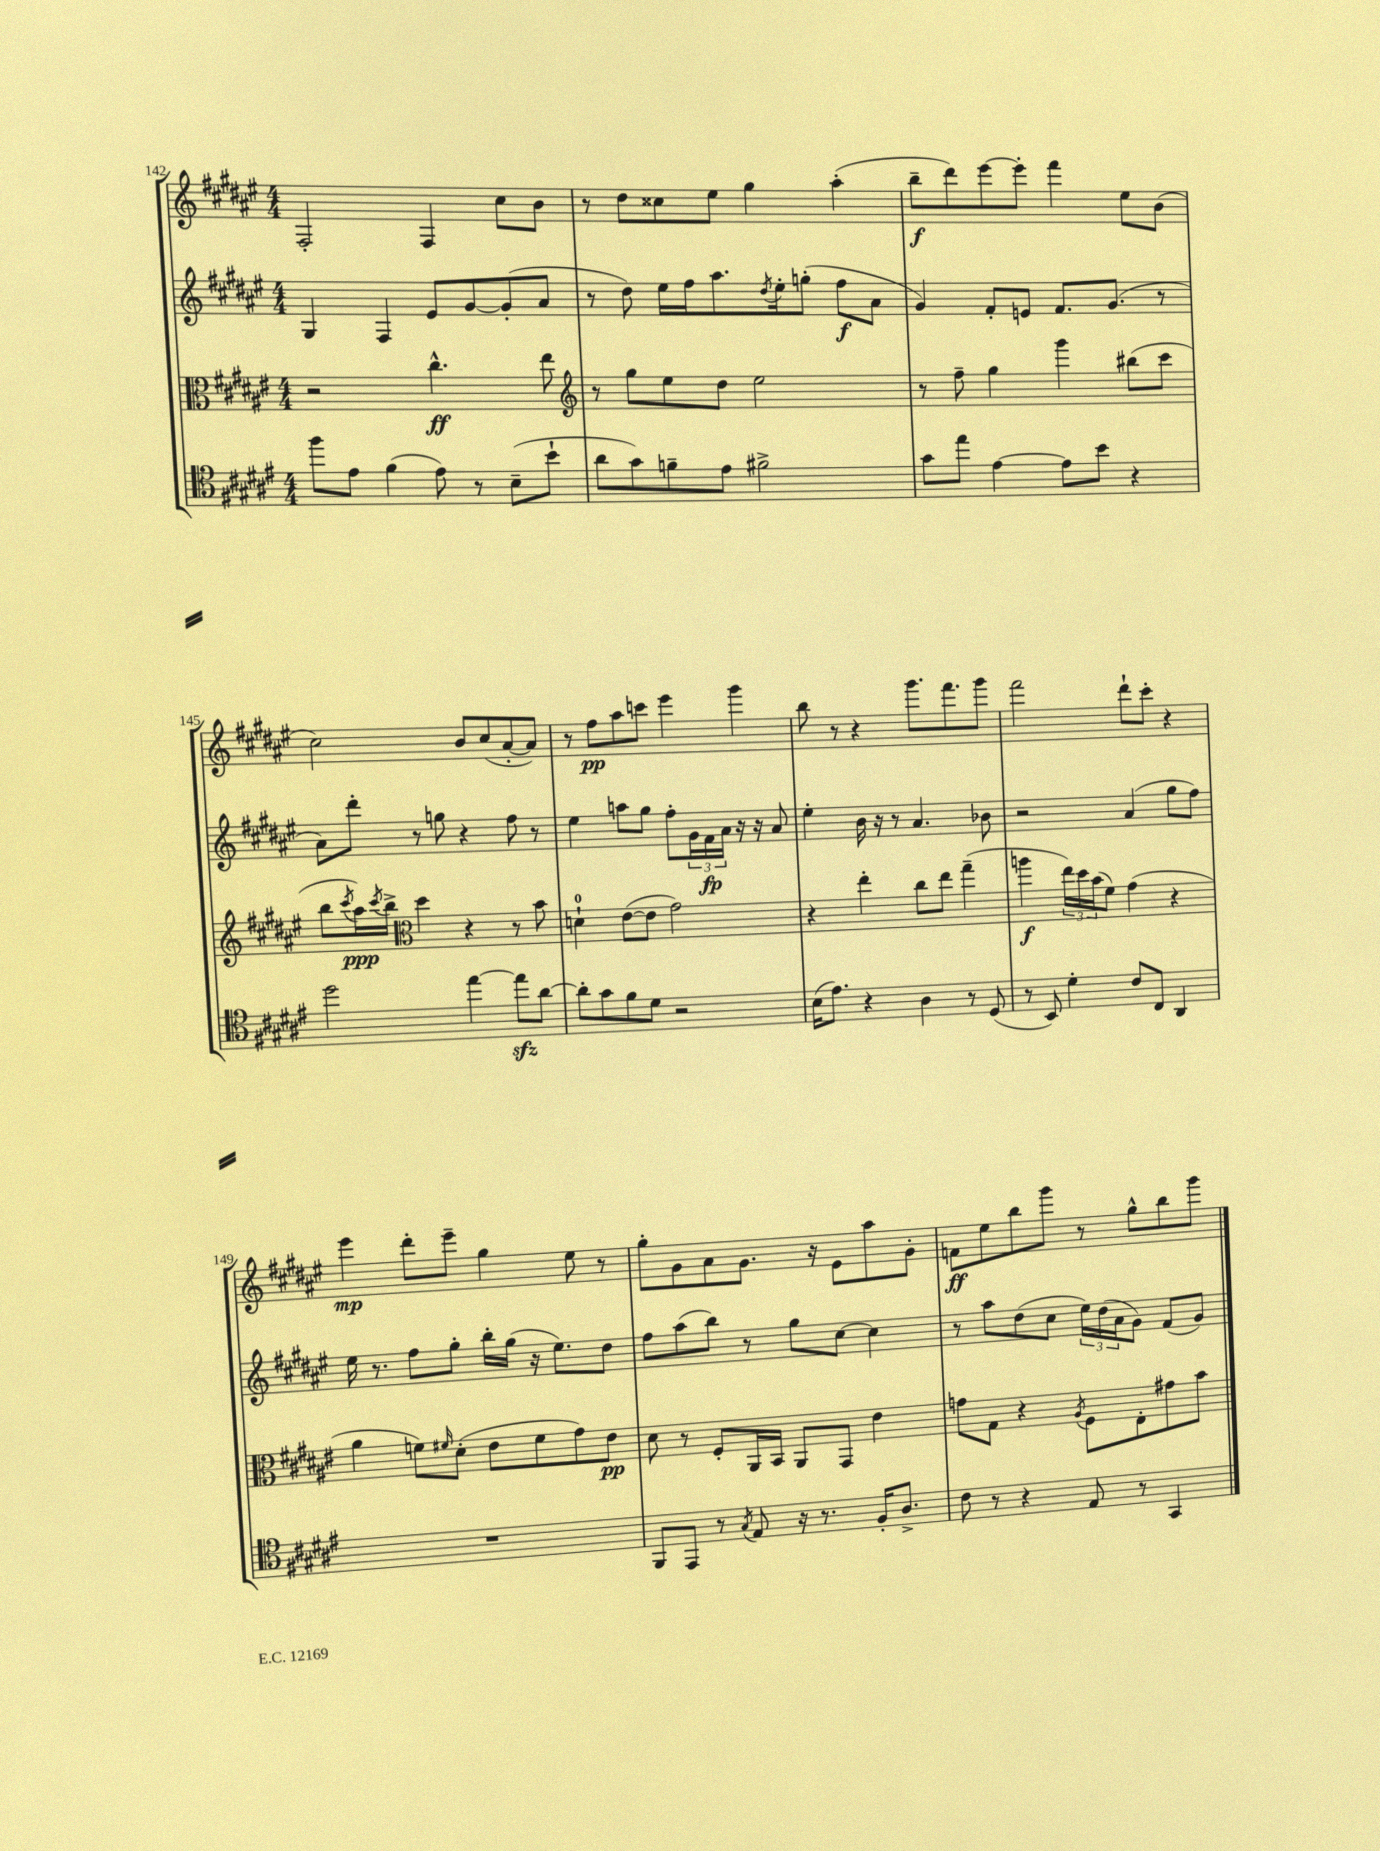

**kern	**kern	**dynam	**kern	**dynam	**kern	**dynam
*part4	*part3	*part3	*part2	*part2	*part1	*part1
*staff4	*staff3	*staff3	*staff2	*staff2	*staff1	*staff1
*clefC4	*clefC3	*	*clefG2	*	*clefG2	*
*k[f#c#g#d#a#e#]	*k[f#c#g#d#a#e#]	*	*k[f#c#g#d#a#e#]	*	*k[f#c#g#d#a#e#]	*
*M4/4	*M4/4	*	*M4/4	*	*M4/4	*
=142	=142	=142	=142	=142	=142	=142
8ff#\L	2r	.	4G#/	.	2F#'/	.
8e#\J	.	.	.	.	.	.
(4f#\	.	.	4F#/	.	.	.
8e#\)	4.cc#^^\	ff	8e#/L	.	4F#/	.
8r	.	.	[8g#/	.	.	.
(8B~\L	.	.	(8g#'/]	.	8cc#\L	.
8b`\J	8ee#\	.	8a#/J	.	8b\J	.
=143	=143	=143	=143	=143	=143	=143
*	*clefG2	*	*	*	*	*
8a#\L	8r	.	8r	.	8r	.
8g#\)	8gg#\L	.	8dd#\)	.	8dd#\L	.
8fn~\	8ee#\	.	16ee#\LL	.	8cc##X\	.
.	.	.	16ff#\J	.	.	.
8e#\J	8dd#\J	.	8.aa#\	.	8ee#\J	.
2f#X^\	2ee#\	.	.	.	4gg#\	.
.	.	.	8qdd#/	.	.	.
.	.	.	16ee#'\k	.	.	.
.	.	.	(8ggn'\J	.	.	.
.	.	.	8ff#\L	f	(4aa#'\	.
.	.	.	8a#\J	.	.	.
=144	=144	=144	=144	=144	=144	=144
8g#\L	8r	.	4g#/)	.	8bb~\L	f
8ee#\J	8ff#~\	.	.	.	8ddd#\)	.
[4e#\	4gg#\	.	8f#'/L	.	[8eee#\	.
.	.	.	8en/J	.	8eee#'\J]	.
8e#\L]	4ggg#\	.	8.f#/L	.	4fff#\	.
8b\J	.	.	.	.	.	.
.	.	.	(8.g#/J	.	.	.
4r	(8bb#X\L	.	.	.	8ee#\L	.
.	8ccc#\J	.	8r	.	(8b\J	.
!!LO:LB:g=z
=145	=145	=145	=145	=145	=145	=145
2dd#\	8bb\L	.	8a#\L)	.	2cc#\)	.
.	8qccc#/	.	.	.	.	.
.	16aa#\L)	ppp	8ddd#'\J	.	.	.
.	8qccc#/	.	.	.	.	.
.	16bb^\JJ	.	.	.	.	.
*	*clefC3	*	*	*	*	*
.	4dd#\	.	8r	.	.	.
.	.	.	8ggn\	.	.	.
[4ee#\	4r	.	4r	.	8b/L	.
.	.	.	.	.	(8cc#/	.
8ee#zz\L]	8r	.	8ff#\	.	[8a#'/	.
[8a#\J	8b\	.	8r	.	8a#/J])	.
=146	=146	=146	=146	=146	=146	=146
8a#'\L]	4dn`\	.	4ee#\	.	8r	.
8g#\	.	.	.	.	8ff#\L	pp
8f#\	([8e#\L	.	8aan\L	.	8aa#\	.
8d#\J	8e#\J]	.	8gg#\J	.	8cccn\J	.
2r	2g#\)	.	8ff#'\L	.	4eee#\	.
.	.	.	24g#\L	.	.	.
.	.	.	24f#\	fp	.	.
.	.	.	24a#\JJ	.	.	.
.	.	.	16r	.	4ggg#\	.
.	.	.	16r	.	.	.
.	.	.	8a#/	.	.	.
=147	=147	=147	=147	=147	=147	=147
(16B\KL	4r	.	4ee#'\	.	8bb\	.
8.e#\J)	.	.	.	.	.	.
.	.	.	.	.	8r	.
4r	4ee#'\	.	16b\	.	4r	.
.	.	.	16r	.	.	.
.	.	.	8r	.	.	.
4A#\	8cc#\L	.	4.a#/	.	8.ggg#\L	.
.	8ee#\J	.	.	.	.	.
.	.	.	.	.	8.fff#\	.
8r	(4gg#~\	.	.	.	.	.
(8D#/	.	.	8b-X\	.	8ggg#\J	.
=148	=148	=148	=148	=148	=148	=148
8r	4aan\	f	2r	.	2fff#\	.
8BB/)	.	.	.	.	.	.
4d#'\	24ee#\LL)	.	.	.	.	.
.	24dd#\	.	.	.	.	.
.	(24b\J	.	.	.	.	.
.	8f#\J)	.	.	.	.	.
8c#/L	(4g#\	.	(4a#/	.	8ddd#`\L	.
8C#/J	.	.	.	.	8ccc#'\J	.
4AA#/	4r	.	8gg#\L	.	4r	.
.	.	.	8ff#\J)	.	.	.
!!LO:LB:g=z
=149	=149	=149	=149	=149	=149	=149
1r	4a#\	.	16ee#\	.	4eee#\	mp
.	.	.	8.r	.	.	.
.	8fn\L)	.	8ff#\L	.	8ddd#'\L	.
.	16qqf#X/	.	.	.	.	.
.	(8d#'\J	.	8gg#'\J	.	8eee#~\J	.
.	8e#\L	.	16bb'\LL	.	4gg#\	.
.	.	.	(16gg#\JJ	.	.	.
.	8f#\	.	16r	.	.	.
.	.	.	8.ee#\L)	.	.	.
.	8g#\)	.	.	.	8ee#\	.
.	8e#\J	pp	8dd#\J	.	8r	.
=150	=150	=150	=150	=150	=150	=150
8FF#/L	8d#\	.	8ff#\L	.	8gg#'\L	.
8EE#/J	8r	.	(8aa#\	.	8g#\	.
8r	8F#'/L	.	8bb\J)	.	8a#\	.
8qG#/	.	.	.	.	.	.
8E#/	16AA#/L	.	8r	.	8.g#\J	.
.	16BB/JJ	.	.	.	.	.
16r	8AA#/L	.	8gg#\L	.	.	.
8.r	.	.	.	.	16r	.
.	8GG#/J	.	[8cc#\J	.	8e#\L	.
16F#'/KL	4e#\	.	4cc#\]	.	8aa#\	.
8.A#^/J	.	.	.	.	.	.
.	.	.	.	.	8g#'\J	.
=151	=151	=151	=151	=151	=151	=151
8c#\	8gn\L	.	8r	.	8fn\L	ff
8r	8G#\J	.	8aa#\L	.	8ee#\	.
4r	4r	.	(8dd#\	.	8bb\	.
.	.	.	8cc#\J	.	8ggg#\J	.
.	8qA#/	.	.	.	.	.
8E#/	8F#\L	.	24ee#\LL)	.	8r	.
.	.	.	(24dd#\	.	.	.
.	.	.	24a#\J	.	.	.
8r	8E#'\	.	8g#\J)	.	8gg#^^\L	.
4GG#/	8g#X\	.	(8f#/L	.	8bb\	.
.	8b\J	.	8g#/J)	.	8ggg#\J	.
==	==	==	==	==	==	==
*-	*-	*-	*-	*-	*-	*-
